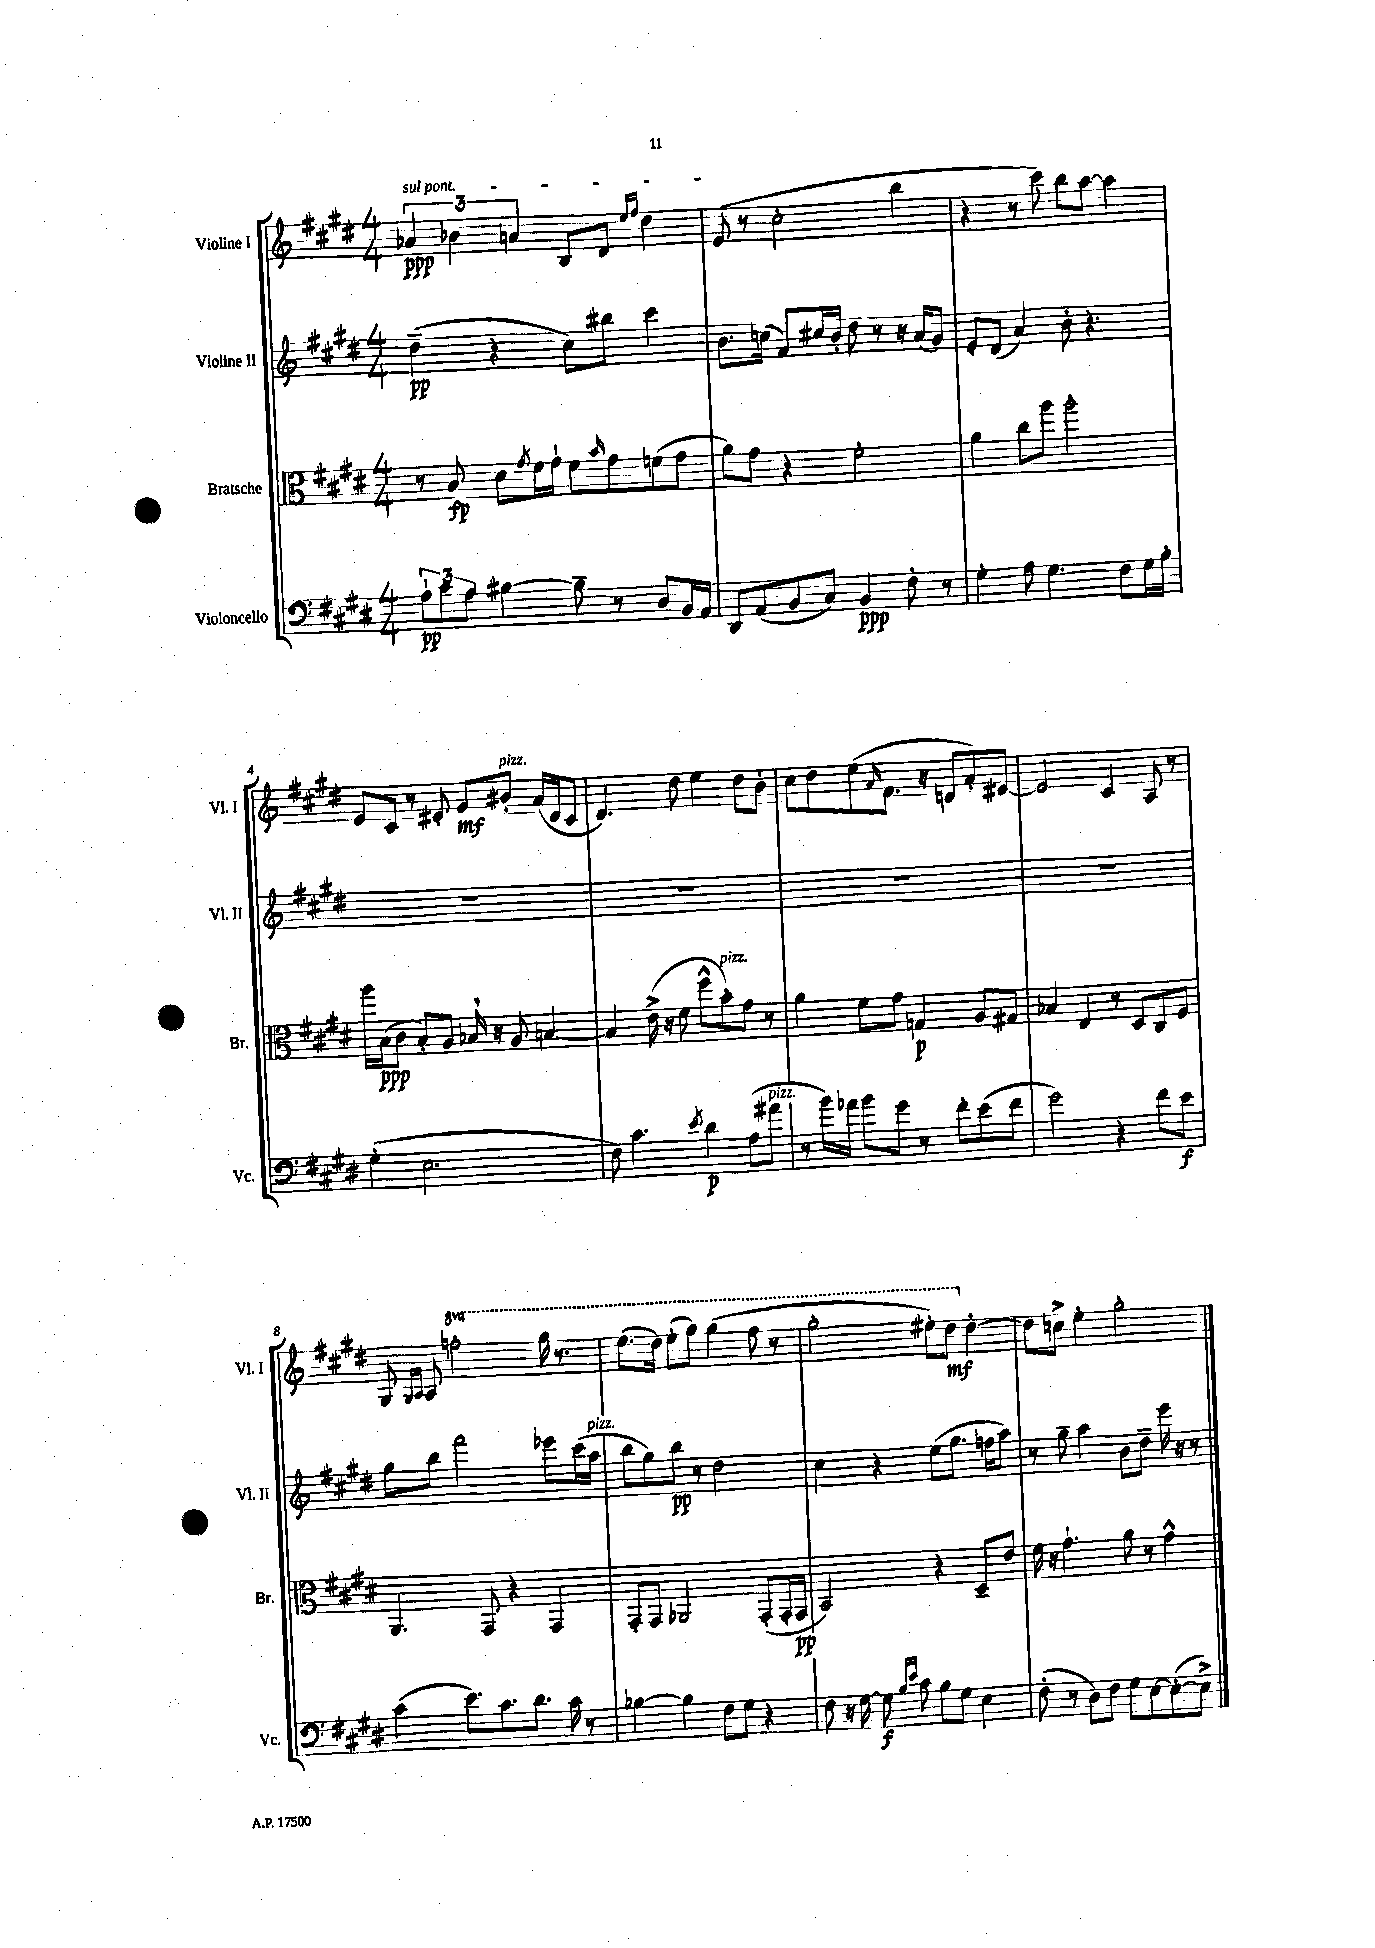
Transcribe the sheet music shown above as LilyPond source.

<<
\new StaffGroup <<
\new Staff = "s0" \with { instrumentName = "Violine I" shortInstrumentName = "Vl. I" } {
    \clef treble \key e \major \numericTimeSignature \time 4/4 \set Staff.ottavationMarkups = #ottavation-simple-ordinals
    \tuplet 3/2 { \once \override TextSpanner.bound-details.left.text = \markup { \italic "sul pont." } aes'4\ppp\startTextSpan bes'4 a'4 } b8 dis'8 \grace { e''16 fis''16 } dis''4 |
    e'8\stopTextSpan( r8 cis''2-. b''4 |
    r4 r8 cis'''8) b''8 a''8~ a''4 |
    e'8 cis'8 r8 eis'8-. gis'8\mf bis'8-.^\markup { \italic "pizz." } a'16( dis'16 cis'8 |
    dis'4.) dis''8 e''4 dis''8 b'8-. |
    cis''8 dis''8 e''8( \grace { a'16 } fis'8. r16 d'8 a'8-.) eis'8~ |
    eis'2 cis'4 a8 r8 |
    gis8 \grace { gis16 a16 } a8 \ottava #1 f'''2-. gis'''16 r8. |
    e'''8.( dis'''16) e'''8-.( gis'''8) gis'''4( fis'''8 r8 |
    gis'''2-. eis'''8-.) dis'''8\mf \ottava #0 dis''4~-. |
    dis''8 c''8-> e''4-. gis''2-. \bar "|." |
}
\new Staff = "s1" \with { instrumentName = "Violine II" shortInstrumentName = "Vl. II" } {
    \clef treble \key e \major \numericTimeSignature \time 4/4
    dis''4--\pp( r4 cis''8) bis''8 cis'''4 |
    b'8. c''16( fis'8) cis''16 b'16-. dis''8 r8 r16 a'16( gis'8) |
    e'8-. dis'8( a'4) b'8-. r4. |
    R1 |
    R1 |
    R1 |
    R1 |
    gis''8 b''8 fis'''2 ees'''8 cis'''16( a''16^\markup { \italic "pizz." } |
    b''8 gis''8) b''8\pp r8 dis''2 |
    cis''4 r4 e''8( gis''8. f''16 a''8) |
    r8 gis''8-- a''4 b'8 dis''8-- e'''16 r16 r8 \bar "|." |
}
\new Staff = "s2" \with { instrumentName = "Bratsche" shortInstrumentName = "Br." } {
    \clef alto \key e \major \numericTimeSignature \time 4/4
    r8 b8\fp dis'8 \acciaccatura { gis'8 } fis'16 gis'16-! fis'8 \grace { b'16 } gis'8 f'8( gis'8 |
    a'8) gis'8 r4 fis'2-. |
    a'4 cis''8 a''8 a''2-. |
    a''16 b16\ppp( cis'8 b8-.) a8 bes16 \breathe r16 a8 b4~ |
    b4 e'16->( r16 fis'8 fis''8-^ b'8-.^\markup { \italic "pizz." }) gis'8 r8 |
    a'4 fis'8 gis'8 g4\p a8 gis8 |
    bes4 e4 r8 dis8 cis8 fis8 |
    a,4. gis,8 r4 gis,4 |
    gis,8-. gis,8 aes,2 gis,8-.( gis,16-. gis,16\pp |
    b,2) r4 dis8-- e'8 |
    fis'16 r16 gis'4.-! a'8 r8 gis'4-^ \bar "|." |
}
\new Staff = "s3" \with { instrumentName = "Violoncello" shortInstrumentName = "Vc." } {
    \clef bass \key e \major \numericTimeSignature \time 4/4
    \tuplet 3/2 { a8-!\pp cis'8 a8 } bis4~ bis8-- r8 dis8 b,16 a,16 |
    dis,8 a,8( b,8 cis8) b,4\ppp fis8-. r8 |
    gis4-. a8 gis4. fis8 gis16 b16-. |
    gis4-.( e2. |
    fis8) cis'4. \acciaccatura { e'8 } dis'4\p a8( ais'8^\markup { \italic "pizz." } |
    r8 b'16) aes'16 b'8 gis'8 r8 fis'8-. e'8( fis'8 |
    gis'2) r4 fis'8 e'8\f |
    cis'4( e'8.) cis'8. dis'8. cis'16 r8 |
    bes4~ bes4 fis8 gis8 r4 |
    fis8 r16 gis16~ gis8\f \grace { b16 e'16 } cis'8 b8 gis8 e4 |
    fis8-.( r8 dis8) fis8 gis8 e8~ e8~-.( e8->) \bar "|." |
}
>>
>>
